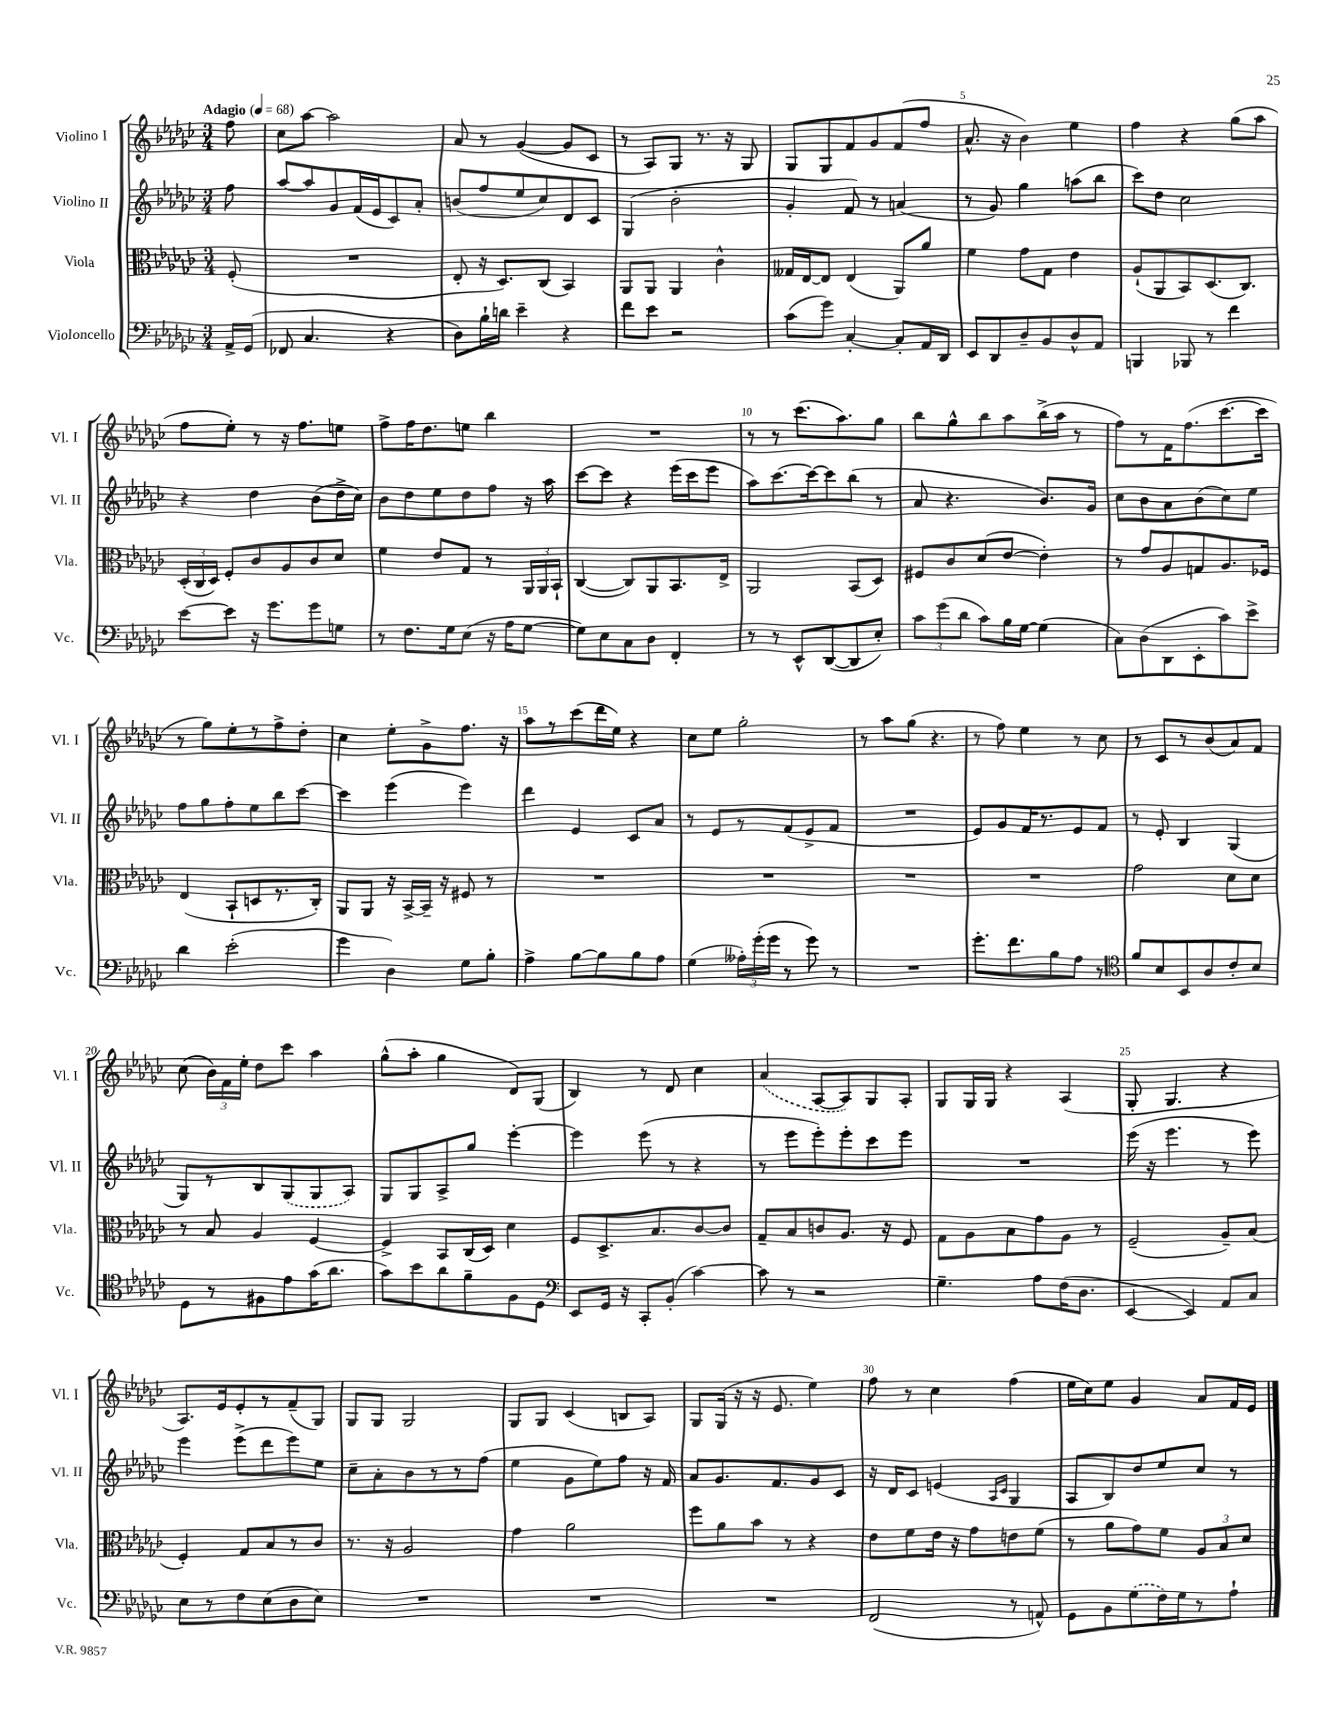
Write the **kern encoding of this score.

**kern	**kern	**kern	**kern
*staff4	*staff3	*staff2	*staff1
*clefF4	*clefC3	*clefG2	*clefG2
*k[b-e-a-d-g-c-]	*k[b-e-a-d-g-c-]	*k[b-e-a-d-g-c-]	*k[b-e-a-d-g-c-]
*M3/4	*M3/4	*M3/4	*M3/4
*MM68	*MM68	*MM68	*MM68
16AA-^	(8F'	8ff	8ff
(16GG-	.	.	.
=	=	=	=
8FF-	2.r	[8aa-	8cc-
4.C-	.	8aa-]	[8aa-
.	.	8g-	2aa-]
.	.	(16f	.
.	.	16e-	.
4r	.	8c-)	.
.	.	8a-'	.
=	=	=	=
8D-)	8E-'	(8b	8a-
16B-`	16r	8ff	8r
16d	8.D-)	.	.
4e-~	.	8ee-	([4g-
.	(8C-	8cc-)	.
4r	4BB-)	8d-	8g-]
.	.	8c-	8c-
=	=	=	=
8f	8AA-	(4G-	8r
8e-	8AA-	.	8A-)
2r	4AA-	2b-'	8G-
.	.	.	8.r
.	4c-^^	.	.
.	.	.	16r
.	.	.	8G-
=	=	=	=
(8c-	16G--	4g-'	8G-
.	[16E-	.	.
8g-)	8E-]	.	8G-
[4C-'	(4E-	8f)	8f
.	.	8r	8g-
8C-']	8AA-)	(4a	(8f
16AA-	8a-	.	8ff
16DD-	.	.	.
=	=	=	=
8EE-	4f	8r	8.a-^^
8DD-	.	8g-)	.
.	.	.	16r
8D-~	8g-	4gg-	4b-)
8BB-	8G-	.	.
8D-^^	4e-	(8aa	4ee-
8AA-	.	8bb-	.
=	=	=	=
4BBB	(8A-`	8ccc-)	4ff
.	8AA-	8dd-	.
8BBB-	8BB-)	2cc-	4r
8r	(8.D-	.	.
4f	.	.	(8gg-
.	8.C-)	.	.
.	.	.	8aa-
=	=	=	=
[8e-	(24D-'	4r	8ff
.	24C-	.	.
.	24D-)	.	.
8e-]	8F'	.	8ee-')
16r	8c-	4dd-	8r
8.g-	.	.	.
.	8A-	.	16r
.	.	.	8.ff
8g-	8c-	(8b-	.
8G	8d-	16dd-^	8ee
.	.	16cc-)	.
=	=	=	=
8r	4f	8b-	8ff^
8.F	.	8dd-	16ff
.	.	.	8.dd-
.	8e-	8ee-	.
16G-	.	.	.
(8E-	8G-	8dd-	8ee
16r	8r	8ff	4bb-
16A-	.	.	.
[8G-	24AA-	16r	.
.	24AA-	.	.
.	.	16aa-	.
.	24BB-`	.	.
=	=	=	=
8G-])	([4C-	[8ccc-	2.r
8E-	.	8ccc-]	.
8C-	8C-])	4r	.
8D-	8AA-	.	.
4FF'	8.BB-	(16eee-	.
.	.	16ccc-	.
.	.	8eee-	.
.	16E-^	.	.
=	=	=	=
8r	2AA-	8aa-)	8r
8r	.	[8.ccc-	8r
8EE-^^	.	.	(8.ccc-
.	.	16ccc-_	.
([8DD-	.	8ccc-]	.
.	.	.	8.aa-)
8DD-]	(8BB-	(8bb-	.
8E-')	8D-)	8r	8gg-
=	=	=	=
12c-	8F#	8a-	8bb-
(12g-	.	.	.
.	8c-	4.r	8gg-^^
12d-	.	.	.
8c-)	(8d-	.	8bb-
16B-	[8e-	.	8aa-
[16G-	.	.	.
(4G-]	4e-'])	8.b-)	(16bb-^
.	.	.	16aa-
.	.	.	8r
.	.	16g-	.
=	=	=	=
8C-)	8r	8cc-	8ff)
(8D-	8g-	8b-	8r
8DD-	8A-	8a-	16f
.	.	.	(8.ff
8EE-'	8G	(8b-	.
8c-)	8.A-	8cc-)	[8.ccc-
8e-^	.	8ee-	.
.	16F-	.	16ccc-]
=	=	=	=
4d-	(4E-	8ff	8r
.	.	8gg-	8gg-)
(2e-'	8BB-`	8ff'	8ee-'
.	8D	8ee-	8r
.	8.r	8bb-	8ff^
.	.	[8ccc-	8dd-'
.	16C-')	.	.
=	=	=	=
4g-	8AA-	4ccc-]	4cc-
.	8AA-	.	.
4D-)	16r	(4eee-	8ee-'
.	[16BB-^	.	.
.	16BB-~]	.	8g-^
.	16r	.	.
8G-	8F#	4eee-)	8.ff
8B-'	8r	.	.
.	.	.	16r
=	=	=	=
4A-^	2.r	4ddd-	8aa-
.	.	.	8r
[8B-	.	4e-	(8ccc-
8B-]	.	.	16ddd-
.	.	.	16ee-)
8B-	.	8c-	4r
8A-	.	8a-	.
=	=	=	=
(4G-	2.r	8r	8cc-
.	.	8e-	8ee-
24A--')	.	8r	2gg-'
(24g-'	.	.	.
24g-	.	.	.
8r	.	(8f	.
8g-)	.	8e-^	.
8r	.	8f	.
=	=	=	=
2.r	2.r	2.r	8r
.	.	.	8aa-
.	.	.	(8gg-
.	.	.	4.r
=	=	=	=
8.g-'	2.r	8e-)	8r
.	.	8g-	8ff)
8.f	.	.	.
.	.	16f	4ee-
.	.	8.r	.
8B-	.	.	.
8A-	.	8e-	8r
8r	.	8f	8cc-
=	=	=	=
*clefC4	*	*	*
8f	2g-	8r	8r
8B-	.	8e-'	8c-
8BB-	.	4B-	8r
8A-	.	.	(8b-
8c-'	8d-	(4G-	8a-)
8B-	8d-	.	8f
=	=	=	=
8D-	8r	8G-)	(8cc-
8r	8B-	8r	24b-)
.	.	.	24f
.	.	.	24ee-'
8F#	4A-	8B-	8dd-
8e-	.	(8G-	8ccc-
(16g-	[4F	8G-	4aa-
8.a-	.	.	.
.	.	8A-)	.
=	=	=	=
8g-)	4F^]	8G-	(8gg-^^
8b-	.	8G-	8aa-'
8a-	8BB-	8A-^	4gg-
8f~	(16C-	8gg-	.
.	16D-)	.	.
8F	4d-	[4eee-'	8d-)
8D-	.	.	(8G-
=	=	=	=
*clefF4	*	*	*
8EE-	8F	4eee-]	4B-)
16GG-	8.D-^	.	.
16r	.	.	.
8CC-'	.	(8eee-	8r
.	8.B-	.	.
(8BB-'	.	8r	8d-
[4c-)	[8c-	4r	4cc-
.	8c-]	.	.
=	=	=	=
8c-]	8G-~	8r	(4a-
8r	8B-	8eee-	.
2r	8c	8eee-')	[8A-
.	8.A-	8eee-'	8A-])
.	.	8ccc-	8G-
.	16r	.	.
.	8F	8eee-	8A-'
=	=	=	=
4.G-~	8G-	2.r	8G-
.	8A-	.	16G-
.	.	.	16G-
.	8B-	.	4r
8A-	8g-	.	.
(16F	8A-	.	(4A-
8.D-	.	.	.
.	8r	.	.
=	=	=	=
[4EE-	(2F~	(16eee-	8G-'
.	.	16r	.
.	.	4.eee-	4.G-
4EE-])	.	.	.
8AA-	8A-~)	8r	4r
8C-	(8B-	8eee-)	.
=	=	=	=
8E-	4F')	4eee-	8.A-)
8r	.	.	.
.	.	.	16e-
8F	8G-	(8eee-^	8e-'
(8E-	8B-	8ddd-	8r
8D-	8r	8eee-)	(8f~
8E-)	8c-	8ee-	8G-)
=	=	=	=
2.r	8.r	8cc-~	8G-
.	.	8a-'	8G-
.	16r	.	.
.	2A-	8b-	2G-
.	.	8r	.
.	.	8r	.
.	.	(8ff	.
=	=	=	=
2.r	4g-	4ee-	8G-
.	.	.	8G-
.	2a-	8g-	(4c-
.	.	8ee-)	.
.	.	8ff	8B
.	.	16r	8A-)
.	.	16f	.
=	=	=	=
2.r	8ff	8a-	8G-
.	8a-	8.g-	(16G-
.	.	.	16r
.	8b-	.	16r
.	.	8.f	8.e-
.	8r	.	.
.	4r	8g-	4ee-)
.	.	8c-	.
=	=	=	=
(2FF	8e-	16r	8ff
.	.	16d-	.
.	8f	8c-	8r
.	16e-	(4e	4cc-
.	16r	.	.
.	8g-	.	.
.	.	16qqA-	.
.	.	16qqc-	.
8r	8e	4G-	(4ff
8AA^^)	(8f	.	.
=	=	=	=
8GG-	8r	8A-	16ee-
.	.	.	16cc-)
8BB-	8a-	8B-)	8ee-
(8G-	8g-)	8dd-	4g-
16F)	8f	8ee-	.
16G-	.	.	.
8r	12A-	8cc-	8a-
.	12B-	.	.
8A-`	.	8r	16f
.	12d-	.	.
.	.	.	16e-
==	==	==	==
*-	*-	*-	*-
